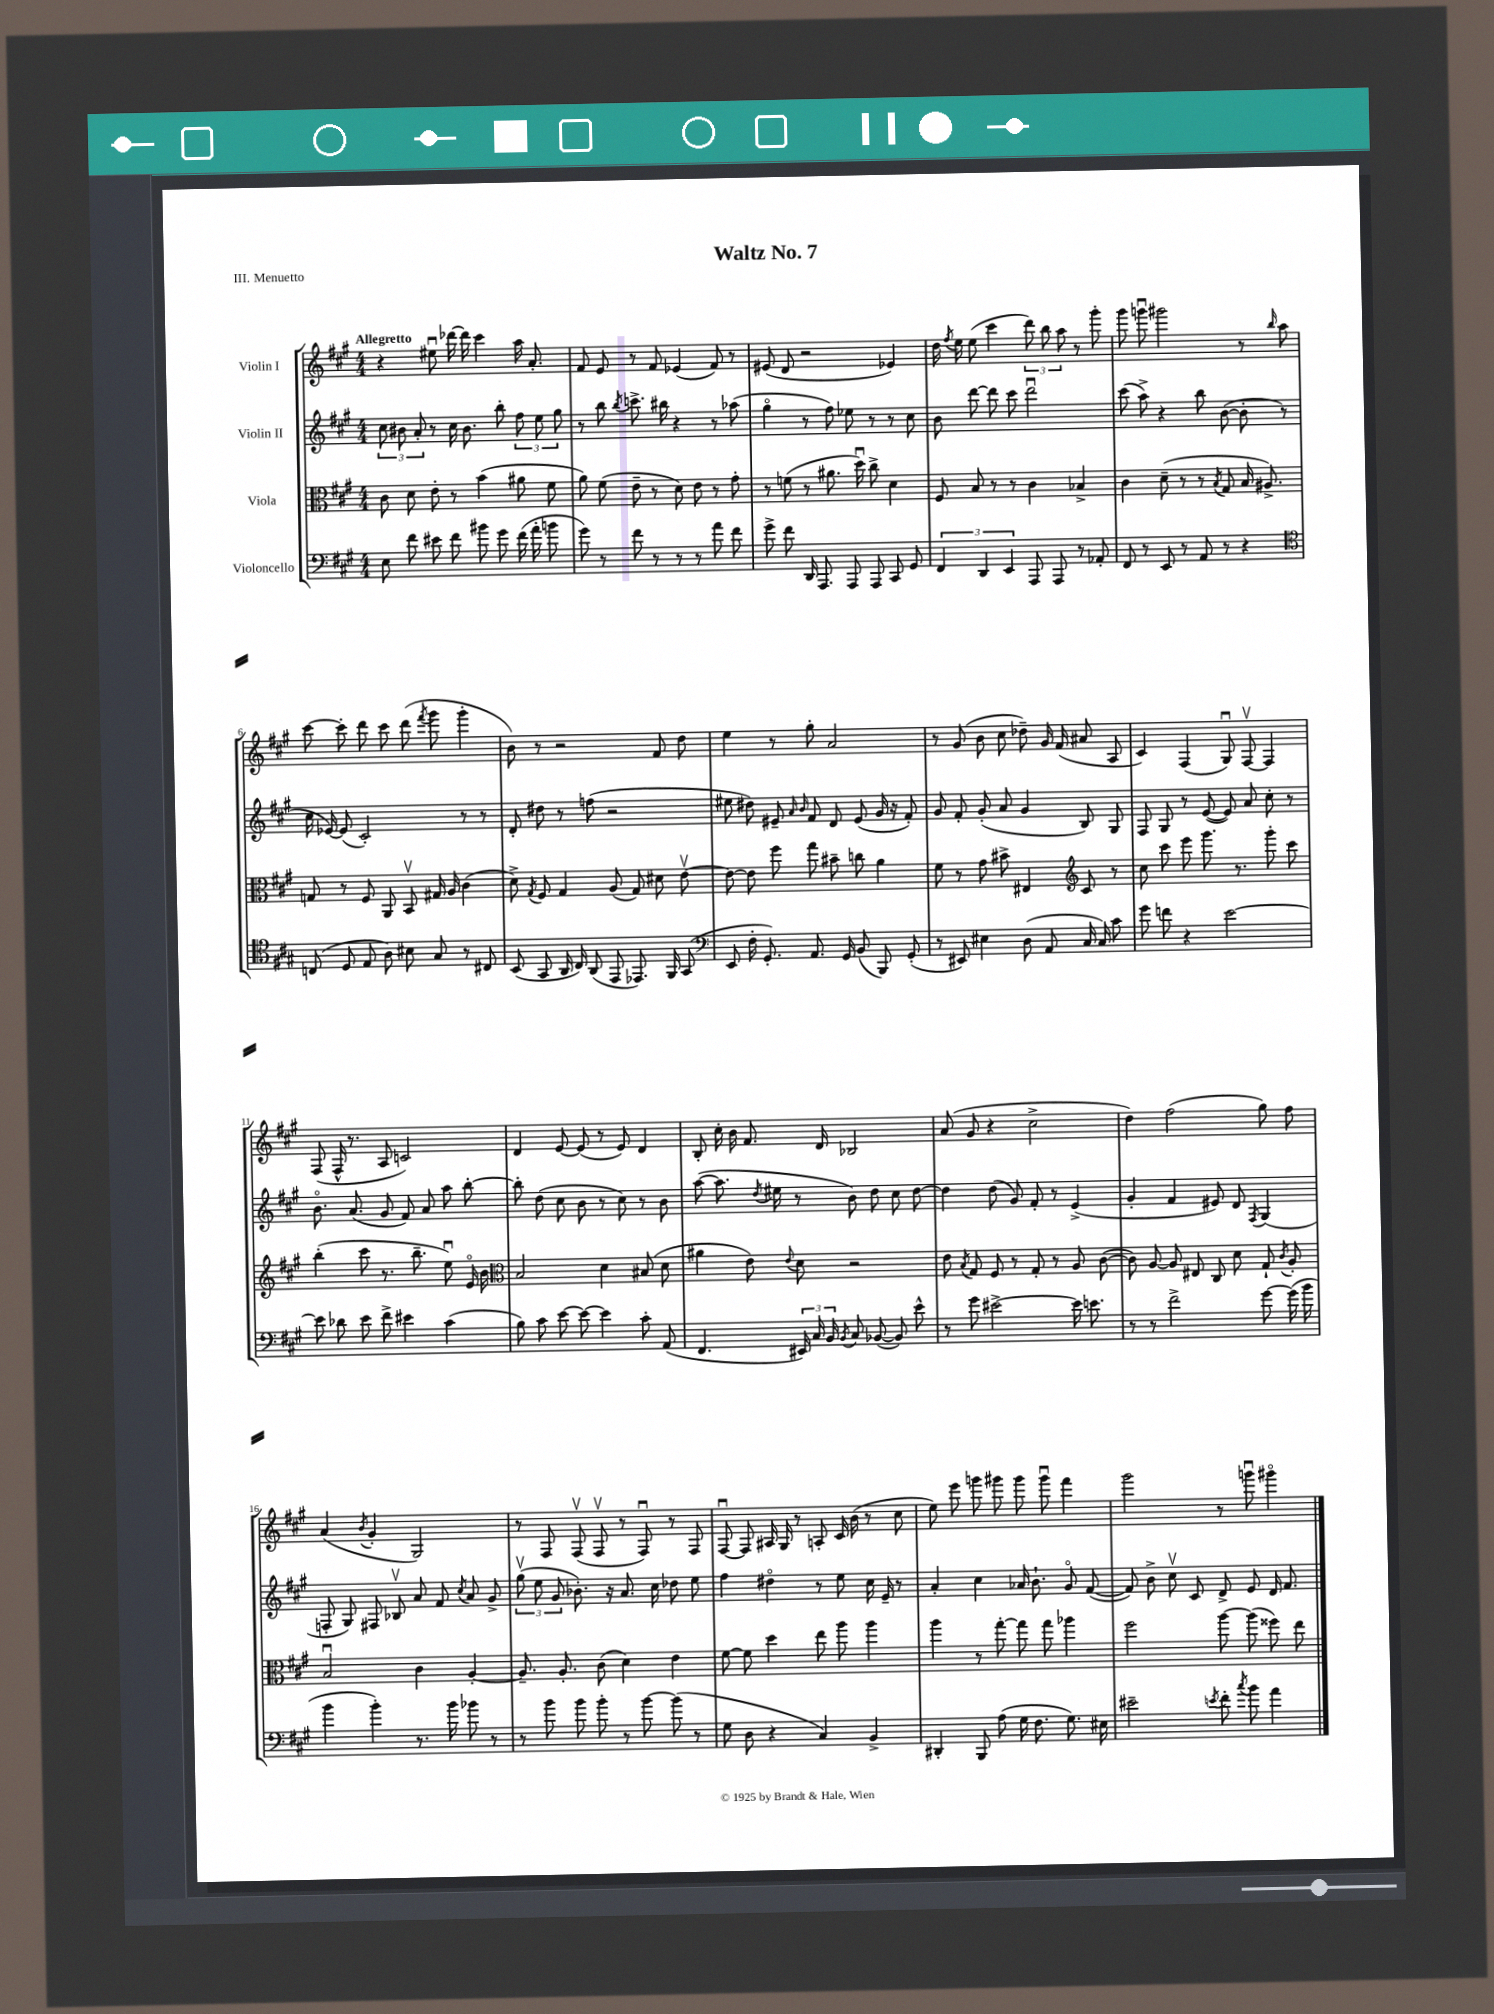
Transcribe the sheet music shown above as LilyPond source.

\header { title = "Waltz No. 7" piece = "III. Menuetto" }
<<
\new StaffGroup <<
\new Staff = "s0" \with { instrumentName = "Violin I" } {
    \clef treble \key a \major \numericTimeSignature \time 4/4 \tempo "Allegretto"
    \autoBeamOff r4 eis''8\downbow des'''16~ des'''16 cis'''4 a''16 a'8.-. |
    fis'8 e'8 r8 fis'8 ees'4( fis'8) r8 |
    eis'8( d'8 r2 ees'4) |
    d''16 \acciaccatura { fis''8 } e''16 e''8( cis'''4 \tuplet 3/2 { d'''8) b''8 a''8 } r8 gis'''8-. |
    gis'''8 g'''8\downbow gis'''2 r8 \grace { b''16 } a''8 |
    cis'''8~ cis'''8-. d'''8 cis'''8 d'''8( \acciaccatura { fis'''8 } gis'''8 gis'''4-. |
    b'8) r8 r2 fis'8 d''8 |
    e''4 r8 gis''8-. a'2 |
    r8 gis'8( b'8 cis''8 des''8--) gis'16 fis'16( ais'8 a8 |
    cis'4) fis4( gis8\downbow) fis8~\upbow fis4 |
    fis8( fis16-^ r8. a8 c'2) |
    d'4 e'8~ e'8( r8 e'8) d'4 |
    b8-. cis''16-. b'16 fis'8. d'16 bes2 |
    a'8( gis'8 r4 cis''2-> |
    d''4) fis''2( gis''8) fis''8 |
    a'4( \acciaccatura { b'8 } gis'4-. gis2) |
    r8 fis8 fis8\upbow( fis8\upbow r8 fis8\downbow) r8 fis8 |
    fis8~\downbow fis8 ais16 gis16 r8 a8-. cis'16 b'16( r8 cis''8 |
    e''8) e'''8 g'''8 gis'''8 gis'''8 gis'''8\downbow fis'''4 |
    gis'''2 r8 g'''8\downbow gis'''4\flageolet \bar "|." |
}
\new Staff = "s1" \with { instrumentName = "Violin II" } {
    \clef treble \key a \major \numericTimeSignature \time 4/4
    \autoBeamOff \tuplet 3/2 { cis''8 bis'8 a'8-. } r8 cis''16 bis'8. b''8-. \tuplet 3/2 { fis''8 e''8 gis''8 } |
    r8 b''8 \acciaccatura { b''8 } c'''8.-> bis''16 r4 r8 aes''8( |
    gis''4\flageolet r8 fis''8) ees''8 r8 r8 cis''8 |
    b'8 d'''8~ d'''8 cis'''8 d'''2\downbow |
    cis'''8( a''8->) r4 b''8 b'8~( b'8-. r8 |
    cis''16 ees'16~) ees'8( cis'2-.) r8 r8 |
    d'8-. dis''8 r8 f''8( r2 |
    eis''8 dis''8) eis'8-- \grace { a'16 b'16 } fis'8 d'8 eis'8( gis'16 r16 fis'8-.) |
    gis'8 fis'8-. gis'8-.( a'8 gis'4 b8) gis8 |
    fis8 gis8 r8 e'8~( e'8) a'8 cis''8-. r8 |
    b'8.\flageolet a'8.( gis'8 fis'8) a'8 a''8 b''8~-. |
    b''8-. d''8( cis''8 b'8 r8 cis''8) r8 b'8 |
    a''8~( a''8. \acciaccatura { d''8 } eis''16 r8 b'8) d''8 cis''8 d''8~ |
    d''4 d''8( gis'8) fis'8-. r8 e'4->( |
    gis'4-. fis'4 eis'8) d'8 \acciaccatura { fis8 } gis4( |
    f8-. gis8) fis8 bes8\upbow a'8 fis'8 \acciaccatura { cis''8 } a'8 gis'8-> |
    \tuplet 3/2 { gis''8\upbow( e''8 gis'8 } bes'8.-.) r16 a'8. cis''16 des''8 e''8 |
    fis''4 dis''4\flageolet r8 e''8 cis''16 e'16-- r8 |
    a'4-. cis''4 aes'16 b'8.-! gis'8\flageolet fis'8~( |
    fis'8) b'8-> cis''8\upbow cis'8 d'8-> e'8 d'16 fis'8. \bar "|." |
}
\new Staff = "s2" \with { instrumentName = "Viola" } {
    \clef alto \key a \major \numericTimeSignature \time 4/4
    \autoBeamOff cis'8 d'8 e'8-. r8 b'4( ais'8 fis'8 |
    a'8) fis'8( e'8-- r8 d'8) e'8 r8 gis'8-. |
    r8 f'8( r8 ais'8. d''16\downbow) cis''8-> d'4 |
    fis8 b8 r8 r8 cis'4 bes4-> |
    cis'4 d'8--( r8 r8 \acciaccatura { b8 } gis8 b16 ais8.->) |
    g8 r8 fis8 a,8 b,8\upbow gis16 a16 cis'4( |
    d'8->) \acciaccatura { gis8 } fis8 gis4 a8( gis8) dis'8 e'8~\upbow |
    e'8~ e'8 fis''8 gis''8 bis'8-- c''8 a'4 |
    fis'8 r8 gis'8 bis'8-> eis4 \clef treble cis'8 r8 |
    cis''8 cis'''8 e'''8 gis'''8. r8. gis'''8-. cis'''8 |
    b''4-.( cis'''8 r8. b''8.-- e''8\downbow) e'16\flageolet b'16 |
    \clef alto b2 d'4 bis8( d'8 |
    ais'4 e'8) \appoggiatura { e'8 } d'8 r2 |
    e'8 \acciaccatura { b8 } gis8 fis8 r8 gis8-. r8 a8 cis'8~( |
    cis'8) a8~ a8 eis8 cis8 d'8 gis8-! \acciaccatura { cis'8 } a8-. |
    b2\downbow cis'4 a4~-. |
    a8.-- a8.-. cis'8( d'4) e'4 |
    fis'8~ fis'8 d''4 e''8 a''8 a''4 |
    a''4 r8 gis''8~-. gis''8 gis''8 aes''4 |
    fis''2 a''8~ a''8( fisis''8) e''8 \bar "|." |
}
\new Staff = "s3" \with { instrumentName = "Violoncello" } {
    \clef bass \key a \major \numericTimeSignature \time 4/4
    \autoBeamOff e8 fis'8 eis'8 fis'8 bis'8 gis'8 fis'16( a'16-. b'8 |
    gis'8) r8 fis'8 r8 r8 r8 a'8 fis'8 |
    gis'8-> fis'8 d,16 a,,8. a,,8 a,,8 cis,8 gis,8 |
    \tuplet 3/2 { fis,4 d,4 e,4 } a,,8 a,,8 r8 aes,8-. |
    fis,8 r8 e,8 r8 a,8 r8 r4 |
    \clef tenor c8( d8 e8 a8) bis8 gis8 r8 cis8 |
    b,8( gis,8 a,16 cis16) a,8( e,8 ees,8.) fis,16 gis,8( |
    \clef bass e,8 fis16-. gis,8.-.) a,8. gis,16 b,8( b,,8) gis,8-.( |
    r8 eis,8) eis4 d8( a,8 cis16 cis16) cis'8 |
    gis'8 f'8 r4 e'2~ |
    e'8 des'8 e'8 fis'8-> eis'4 cis'4( |
    b8) cis'8 e'8~ e'8~ e'4 cis'8-. a,8( |
    fis,4. \tuplet 3/2 { eis,16) cis16 b,16 } \acciaccatura { b,8 } cis8 bes,8~( bes,8) e'8-^ |
    r8 gis'8 eis'2~-> eis'16 e'8. |
    r8 r8 fis'2-> gis'8~ gis'16( b'16 |
    b'4 b'4-.) r8. b'16 bes'8 r8 |
    r8 b'8 b'8 b'8-. r8 b'8~ b'8( r8 |
    gis8 d8 r4 cis4) b,4-> |
    dis,4-. b,,8 a8( gis16 fis8. gis8.) eis16 |
    eis'2-- \acciaccatura { e'8 } fis'8-. \acciaccatura { cis''8 } b'8 a'4 \bar "|." |
}
>>
>>
